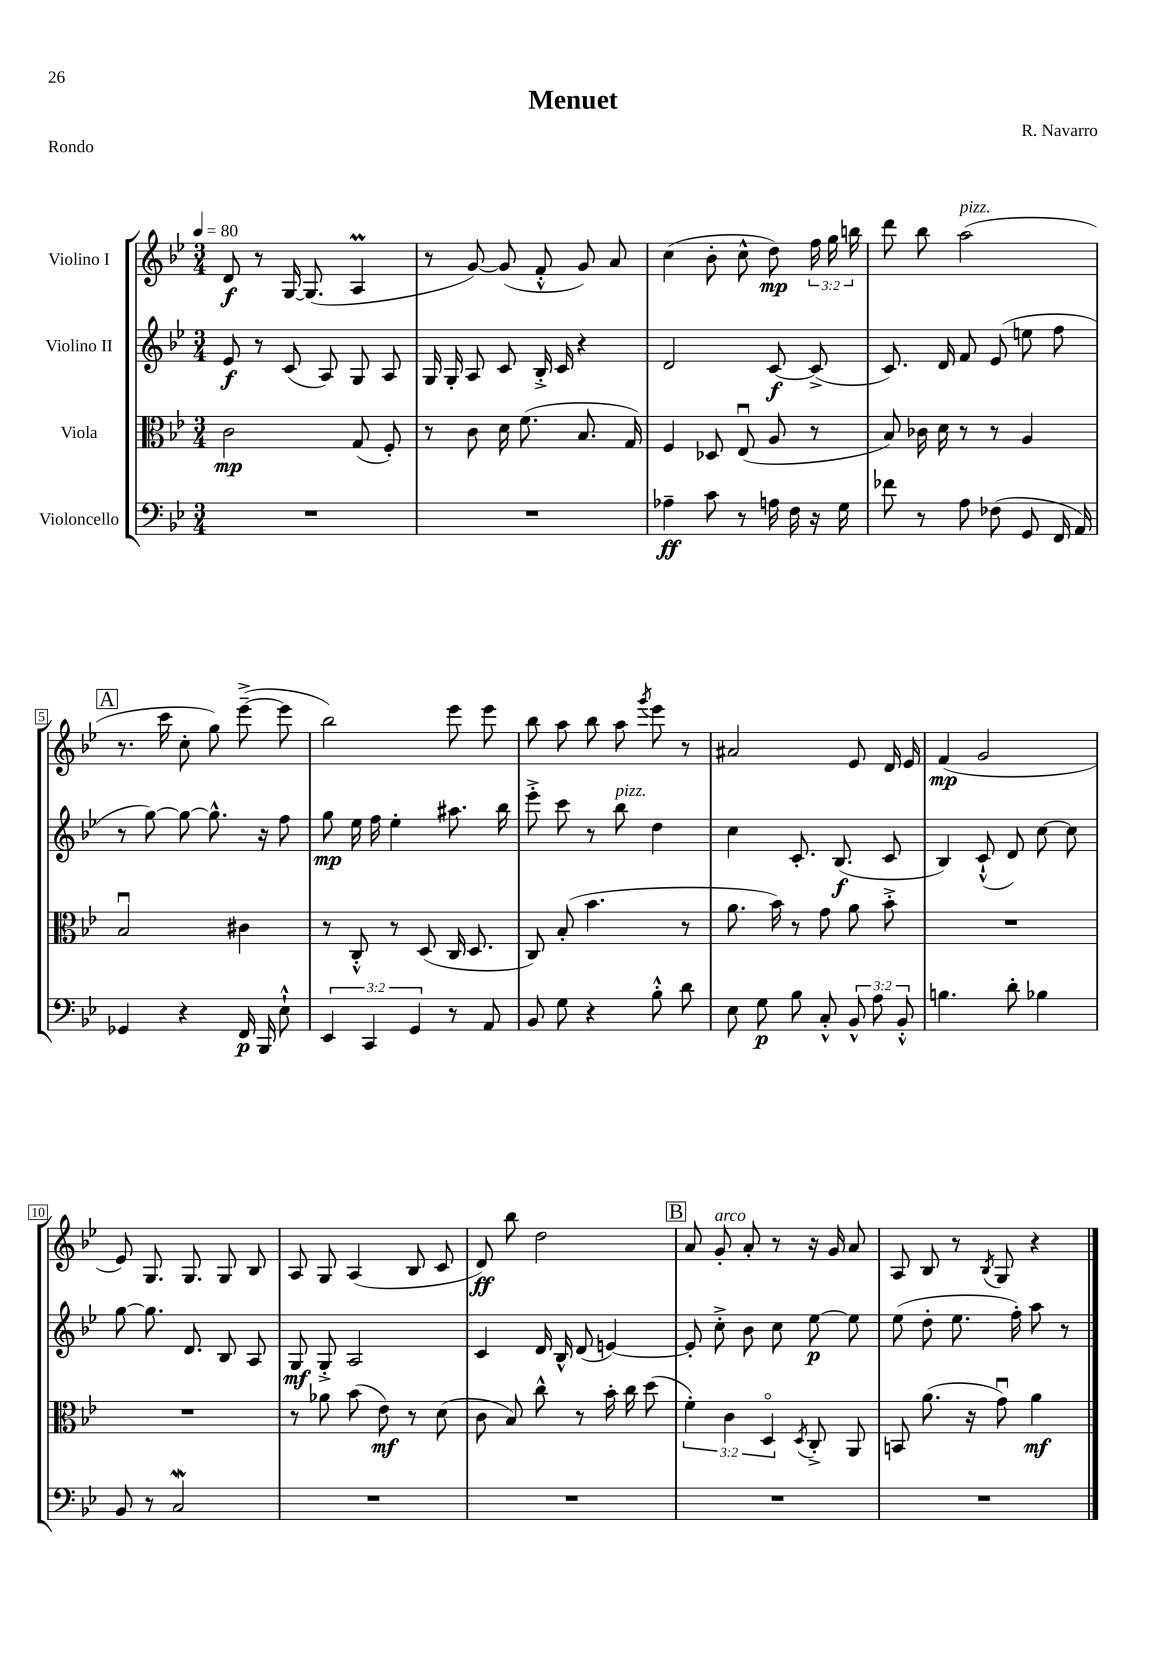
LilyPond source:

\header { title = "Menuet" composer = "R. Navarro" piece = "Rondo" }
<<
\new StaffGroup <<
\new Staff = "s0" \with { instrumentName = "Violino I" } {
    \clef treble \key bes \major \numericTimeSignature \time 3/4 \override Staff.TupletNumber.text = #tuplet-number::calc-fraction-text \tempo 4 = 80
    \autoBeamOff d'8\f r8 g16~ g8.( a4\prall |
    r8 g'8~) g'8( f'8-.-^ g'8) a'8 |
    c''4( bes'8-. c''8-^ d''8\mp) \tuplet 3/2 { f''16 g''16 b''16 } |
    d'''8 bes''8 a''2^\markup { \italic "pizz." }( |
    \mark \markup { \box "A" } r8. c'''16 c''8-. g''8) ees'''8~--->( ees'''8 |
    bes''2) ees'''8 ees'''8 |
    bes''8 a''8 bes''8 a''8 \acciaccatura { g'''8 } ees'''8 r8 |
    ais'2 ees'8 d'16 ees'16 |
    f'4\mp( g'2 |
    ees'8) g8. g8. g8 bes8 |
    a8 g8 a4( bes8 c'8 |
    d'8\ff) bes''8 d''2 |
    \mark \markup { \box "B" } a'8 g'8-.^\markup { \italic "arco" } a'8-. r8 r16 g'16 a'8 |
    a8 bes8 r8 \acciaccatura { bes8 } g8 r4 \bar "|." |
}
\new Staff = "s1" \with { instrumentName = "Violino II" } {
    \clef treble \key bes \major \numericTimeSignature \time 3/4
    \autoBeamOff ees'8\f r8 c'8( a8) g8 a8 |
    g16 g16-. a8 c'8 bes16-.-> c'16 r4 |
    d'2 c'8~\f c'8->( |
    c'8.) d'16 f'8 ees'8( e''8 f''8 |
    \mark \markup { \box "A" } r8 g''8~) g''8~ g''8.-^ r16 f''8 |
    g''8\mp ees''16 f''16 ees''4-. ais''8. bes''16 |
    ees'''8-.-> c'''8 r8 bes''8^\markup { \italic "pizz." } d''4 |
    c''4 c'8.-. bes8.\f( c'8 |
    bes4) c'8-!-^( d'8) c''8~ c''8 |
    g''8~ g''8. d'8. bes8 a8 |
    g8\mf g8-.-> a2 |
    c'4 d'16 bes16-^ d'8( e'4~) |
    \mark \markup { \box "B" } e'8-. c''8-.-> bes'8 c''8 ees''8~\p ees''8 |
    ees''8( d''8-. ees''8. f''16-.) a''8 r8 \bar "|." |
}
\new Staff = "s2" \with { instrumentName = "Viola" } {
    \clef alto \key bes \major \numericTimeSignature \time 3/4 \override Staff.TupletNumber.text = #tuplet-number::calc-fraction-text
    \autoBeamOff c'2\mp g8( f8-.) |
    r8 c'8 d'16 f'8.( bes8. g16) |
    f4 des8 ees8\downbow( a8 r8 |
    bes8) ces'16 d'16 r8 r8 a4 |
    \mark \markup { \box "A" } bes2\downbow cis'4 |
    r8 c8-.-^ r8 d8( c16 d8. |
    c8) bes8-.( bes'4. r8 |
    a'8. bes'16) r8 g'8 a'8 bes'8-.-> |
    R2. |
    R2. |
    r8 aes'8 bes'8( ees'8\mf) r8 d'8( |
    c'8 bes8) c''8-^ r8 bes'16-. c''16 d''8( |
    \mark \markup { \box "B" } \tuplet 3/2 { f'4-.) c'4 d4\flageolet } \acciaccatura { d8 } c8-.-> a,8 |
    b,8 a'8.( r16 g'8\downbow) a'4\mf \bar "|." |
}
\new Staff = "s3" \with { instrumentName = "Violoncello" } {
    \clef bass \key bes \major \numericTimeSignature \time 3/4 \override Staff.TupletNumber.text = #tuplet-number::calc-fraction-text
    \autoBeamOff R2. |
    R2. |
    aes4--\ff c'8 r8 a16 f16 r16 g16 |
    fes'8 r8 a8 fes8( g,8 f,16 a,16) |
    \mark \markup { \box "A" } ges,4 r4 f,16\p bes,,16 ees8-!-^ |
    \tuplet 3/2 { ees,4 c,4 g,4 } r8 a,8 |
    bes,8 g8 r4 bes8-.-^ d'8 |
    ees8 g8\p bes8 c8-.-^ \tuplet 3/2 { bes,8-^ a8 bes,8-.-^ } |
    b4. d'8-. bes4 |
    bes,8 r8 c2\mordent |
    R2. |
    R2. |
    \mark \markup { \box "B" } R2. |
    R2. \bar "|." |
}
>>
>>
\layout { \context { \Score \override BarNumber.stencil = #(make-stencil-boxer 0.1 0.3 ly:text-interface::print) } }
